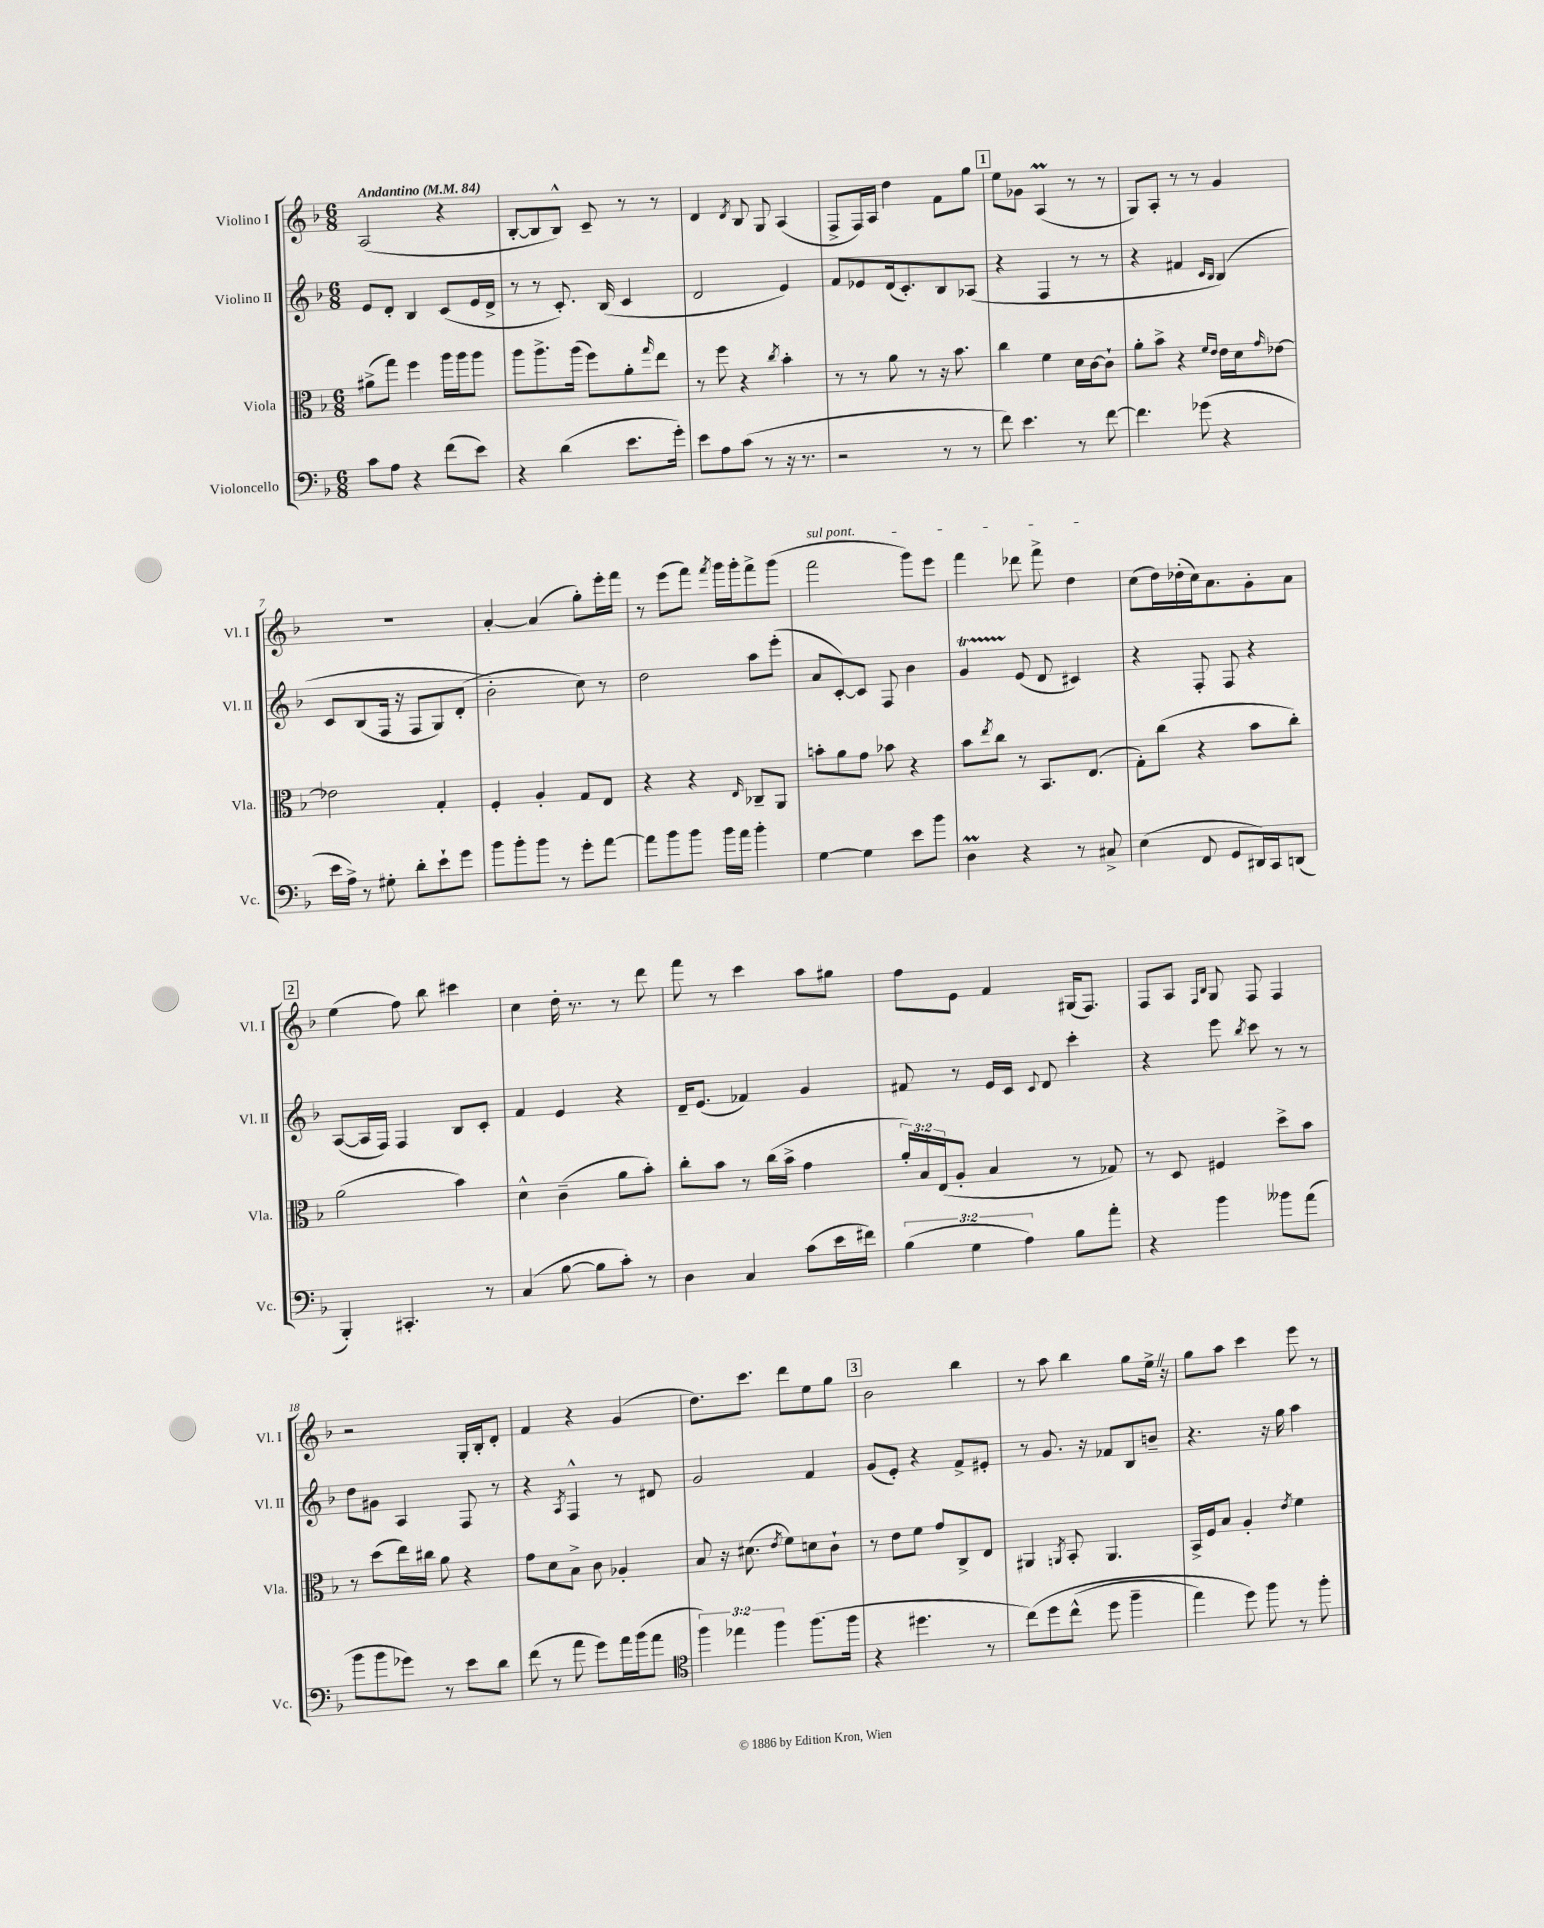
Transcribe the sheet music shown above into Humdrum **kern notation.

**kern	**kern	**kern	**kern
*staff4	*staff3	*staff2	*staff1
*clefF4	*clefC3	*clefG2	*clefG2
*k[b-]	*k[b-]	*k[b-]	*k[b-]
*M6/8	*M6/8	*M6/8	*M6/8
*MM84	*MM84	*MM84	*MM84
8c	(8a#^	8e	(2A
8A	8gg)	8d'	.
4r	4ff	4B-	.
(8f	16aa	(8c	4r
.	16aa	.	.
8e)	8aa	16e	.
.	.	16d^	.
=	=	=	=
4r	8aa	8r	[8B-'
.	8.aa^	8r	8B-]
(4d	.	8.c')	8B-^^)
.	(16aa	.	.
.	8ff)	.	8c~
.	.	(16B-	.
8.e	8a'	4c	8r
.	16qqgg	.	.
.	8ee	.	8r
16g')	.	.	.
=	=	=	=
8e	8r	2d	4d
8A	8ff	.	.
.	.	.	8qd
(8c	4r	.	8B-
8r	.	.	8G
.	8qcc	.	.
16r	4b-'	4e)	(4A
8.r	.	.	.
=	=	=	=
2r	8r	8f	8F^
.	8r	8e-	16F)
.	.	.	16A
.	8a	(16d	4dd
.	.	8.c')	.
.	8r	.	.
8r	16r	8B-	8f
.	8.b-	.	.
8r	.	(8A-	8gg
=	=	=	=
8f)	4cc	4r	8ee
4.e	.	.	8g-
.	4f	4F	(4A
8r	16d	8r	8r
.	[16c	.	.
[8f	8c`]	8r	8r
=	=	=	=
4.f]	8a'	4r	8G)
.	8b-^	.	8A'
.	4r	4f#	8r
(8g-	.	.	8r
.	16qqf	16qqc	.
.	16qqe	16qqB-	.
4r	16e	&(4B-)	4g
.	16d	.	.
.	16qqg	.	.
.	[8e-	.	.
=	=	=	=
16e	2e-]	8c	2.r
16A^)	.	.	.
8r	.	(8B-	.
8G#'	.	16F	.
.	.	16r	.
8d'	.	8F	.
8e`	4G'	8G)	.
8g	.	(8d'	.
=	=	=	=
8b-	4F'	2b-'&)	[4a'
8b-'	.	.	.
8b-	4A'	.	(4a]
8r	.	.	.
8g'	8G	8cc)	8gg')
[8a	8E	8r	16eee'
.	.	.	16fff
=	=	=	=
8a]	4r	2dd	8r
8b-	.	.	(8eee
8b-	4r	.	8fff)
.	.	.	8qfff
16b-	.	.	16ggg
16a	.	.	16ggg'
.	16qqE	.	.
4b-'	8C-~	8aa	8fff^
.	8AA	(8eee'	(8ggg
=	=	=	=
[4G	8b'	8a	2fff
.	8a	[8c')	.
4G]	8g	8c]	.
.	8b-	8F	.
8e	4r	4b-	8ggg)
8b-	.	.	8eee
=	=	=	=
4D	8b-	4g	4fff
.	8qee	.	.
.	8cc	.	.
4r	8r	(8e	8ddd-
.	8.BB-	8d	8fff^
8r	.	4c#)	4dd
.	(8.E	.	.
8C#^	.	.	.
=	=	=	=
(4E	8G')	4r	(8cc
.	(8cc	.	16dd)
.	.	.	(16dd-'
8FF	4r	8F'	16cc)
.	.	.	8.a
8GG	.	8F	.
16DD#)	8b-	4r	8g'
16CC	.	.	.
(8DD	8cc')	.	8a
=	=	=	=
4BBB-')	(2a	([8A	(4ee
.	.	16A]	.
.	.	16F)	.
4.CC#'	.	4F	8ff)
.	.	.	8bb-
.	4b-)	8B-	4ccc#
8r	.	8c'	.
=	=	=	=
(4C	4d^^	4f	4cc
[8B-	(4c~	4e	16dd'
.	.	.	8.r
8B-]	.	.	.
8c')	8a	4r	8r
8r	8b-')	.	8ddd
=	=	=	=
4D	8cc'	16d~	8fff
.	.	(8.e	.
.	8b-	.	8r
4C	8r	4f-)	4ccc
.	(16cc	.	.
.	16b-^	.	.
(8c	4g	4g	8aa
16e	.	.	8gg#
16f#)	.	.	.
=	=	=	=
(6B-	24a')	8f#	8ff
.	24B-	.	.
.	(24E	.	.
.	8A'	8r	8e
6G	.	.	.
.	4B-	16e	4f
.	.	16c	.
6A)	.	.	.
.	.	8qqc	.
.	.	8d	.
8B-	8r	4ccc'	(16G#
.	.	.	8.F)
8a'	8G-)	.	.
=	=	=	=
4r	8r	4r	8F
.	8D	.	8A
.	.	.	16qqF
.	.	.	16qqB-
4b-	4F#	8eee	8G
.	.	8qbb-	.
.	.	8ccc	8F
8b--	8dd^	8r	4F
(8a	8b-	8r	.
=	=	=	=
8b-	8r	8dd	2r
8b-	(8dd	8g#	.
8g-)	16ee)	4A	.
.	16cc#	.	.
8r	8a	.	.
8e	4r	8F	16G'
.	.	.	16B-'
8d	.	8r	8d'
=	=	=	=
(8f	8g	4r	4f
8r	8d	.	.
.	.	8qA	.
8a	8B-^	4F^^	4r
8g)	8c	.	.
16a	4A-'	8r	(4g
(16b-	.	.	.
8a	.	8d#	.
=	=	=	=
*clefC4	*	*	*
6ff)	8B-	2g	8.dd)
.	16r	.	.
6ee-	.	.	.
.	(8.d#	.	8.ccc
6ff	.	.	.
.	8qe	.	.
.	8f)	.	8ddd
(8.ff	8d	4f	8ee
.	8c`	.	8gg
16ff	.	.	.
=	=	=	=
4r	8r	(8g	2b-
.	8e	8e')	.
4.dd#	8f	4r	.
.	8g	.	.
.	8C^	8f^	4bb-
8r	8E	8e#'	.
=	=	=	=
&(8cc)	4AA#	8r	8r
8dd	.	8.g	8aa
.	8qAA	.	.
(8cc^^	8BB-'	.	4bb-
.	.	16r	.
8dd	4.AA	8f-	.
4ff~	.	8B-	8gg
.	.	8b~	16ee^
.	.	.	16r
=	=	=	=
4ee)	16BB-^	4.r	8gg
.	16F	.	.
.	8B-	.	8aa
8dd&)	4A'	.	4ccc
8ff	.	16r	.
.	.	16gg	.
.	8qe	.	.
8r	4f	4aa	8eee
8ff'	.	.	8r
==	==	==	==
*-	*-	*-	*-
